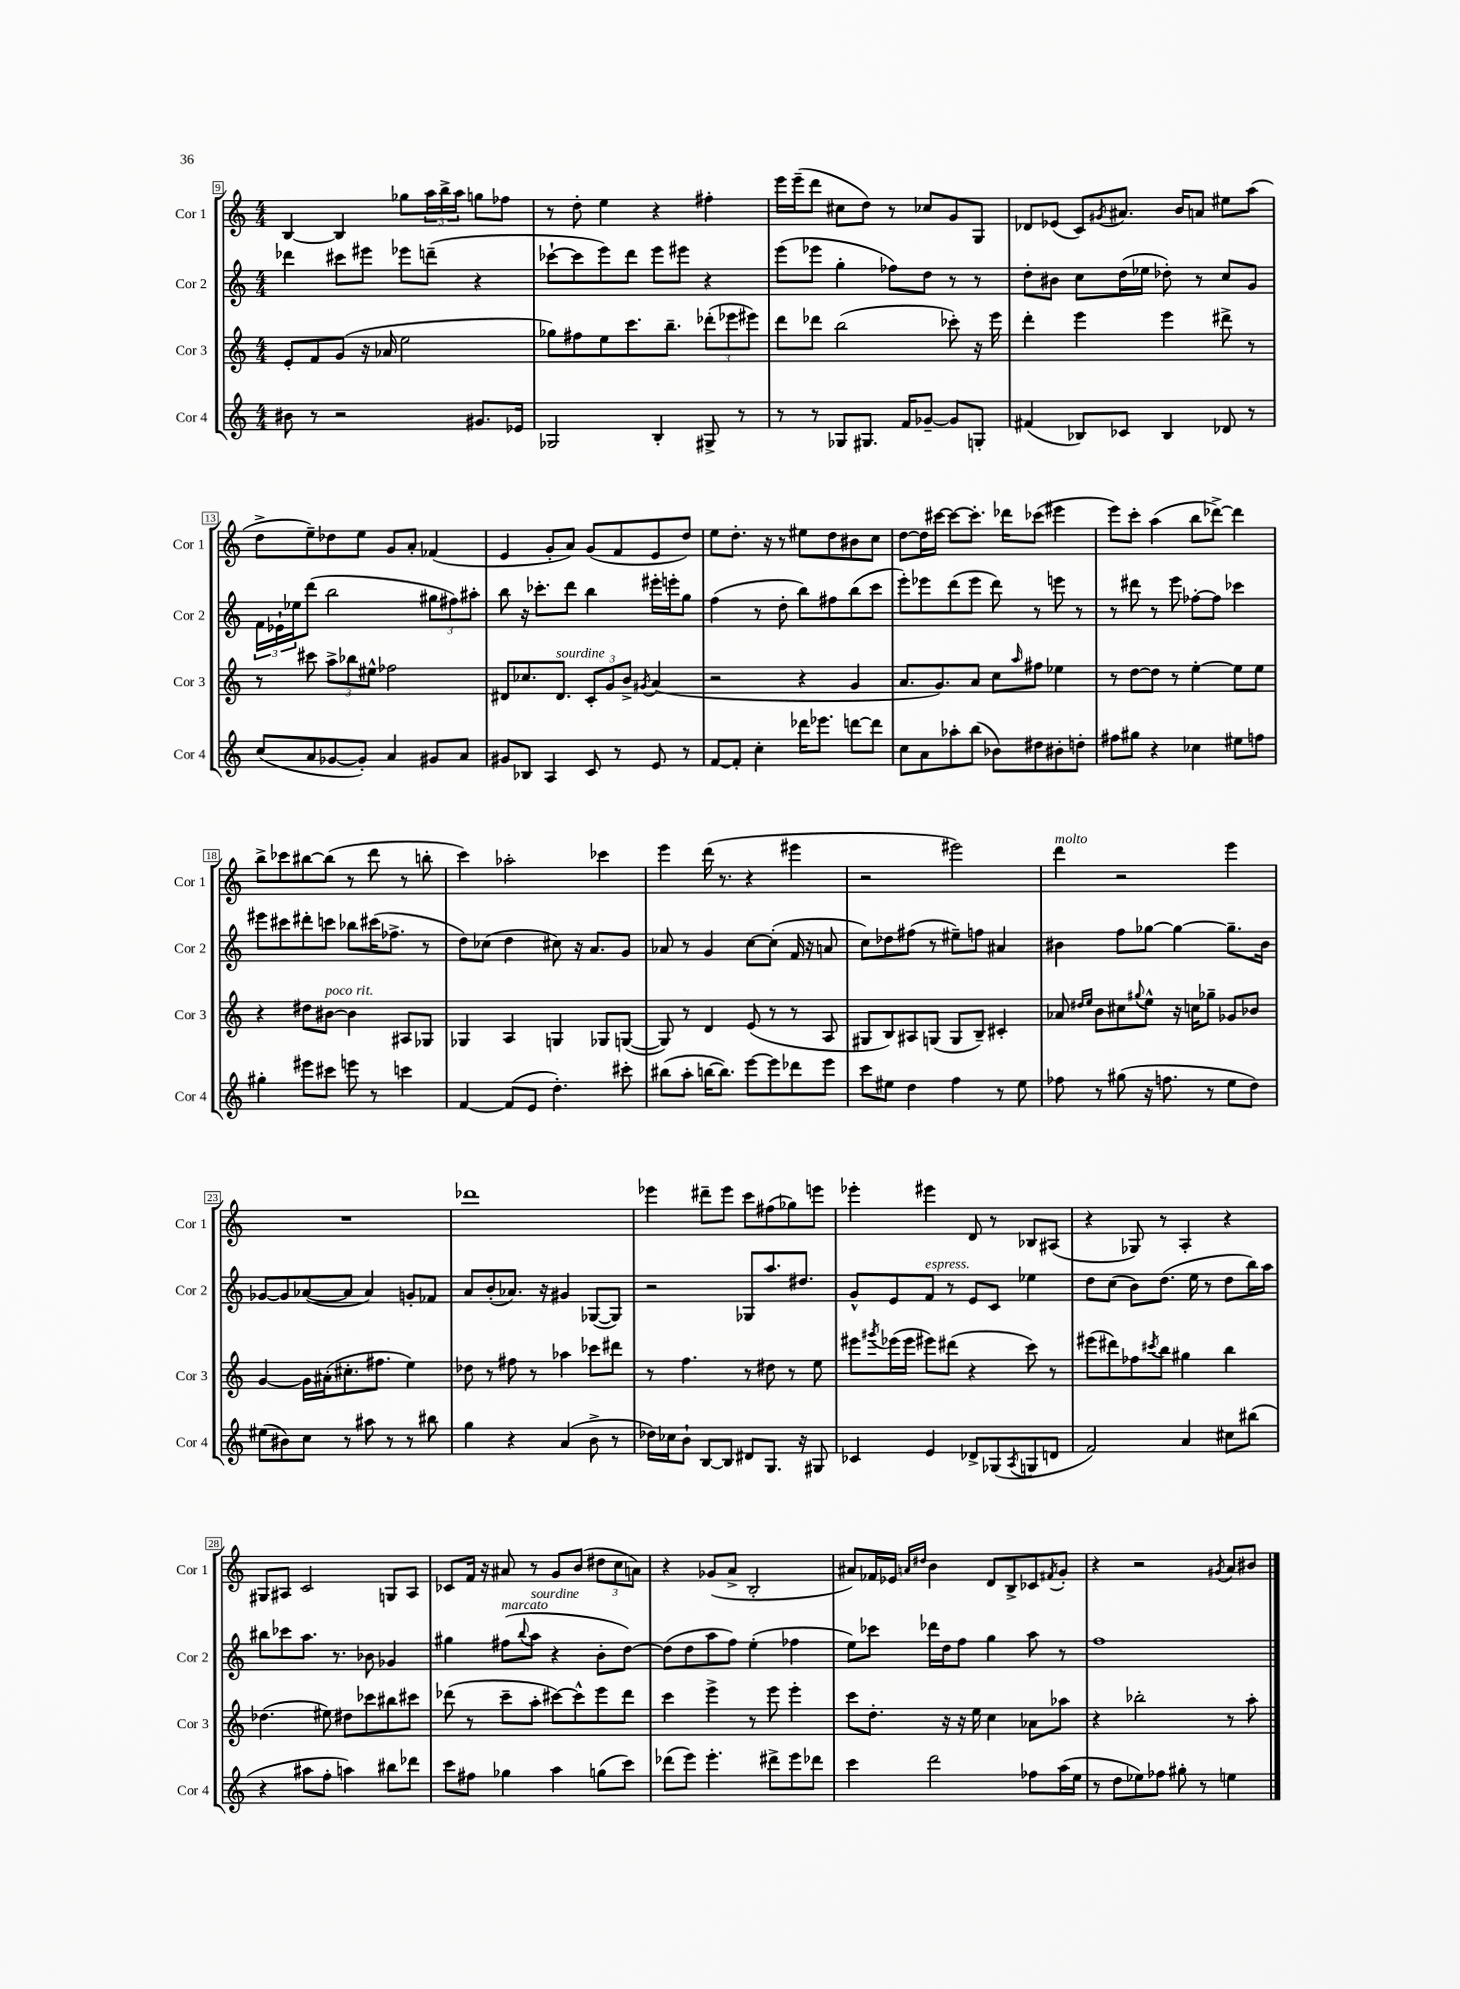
<<
\new StaffGroup <<
\new Staff = "s0" \with { instrumentName = "Cor 1" shortInstrumentName = "Cor 1" } {
    \clef treble \key c \major \numericTimeSignature \time 4/4
    b4~ b4 ges''8 \tuplet 3/2 { a''16 b''16-> a''16 } g''8 fes''8 |
    r8 d''8-. e''4 r4 fis''4-. |
    e'''16 e'''16--( d'''8 cis''8 d''8) r8 ces''8 g'8 g8 |
    des'8 ees'8( c'8) \acciaccatura { gis'8 } ais'8. b'16 a'8 eis''8 a''8( |
    d''8-> e''8--) des''8 e''8 g'8 a'8-. fes'4( |
    e'4 g'8-. a'8) g'8( f'8 e'8 d''8) |
    e''8 d''8.-. r16 r8 eis''8 d''8 bis'8 c''8 |
    d''8~ d''16 cis'''16~ cis'''8~ cis'''8.-. des'''16 ces'''8( eis'''4 |
    e'''8) c'''8-. a''4( b''8 des'''8~->) des'''4 |
    b''8-> ces'''8 bis''8~ bis''8( r8 d'''8 r8 b''8-. |
    c'''4) aes''2-. ces'''4 |
    e'''4 d'''16( r8. r4 eis'''4 |
    r2 eis'''2) |
    d'''4^\markup { \italic "molto" } r2 e'''4 |
    R1 |
    des'''1 |
    ees'''4 dis'''8-- ees'''8 c'''8 fis''8( ges''8) e'''8 |
    ees'''4-. eis'''4 d'8 r8 bes8 ais8( |
    r4 ges8) r8 a4-. r4 |
    gis8 ais8 c'2 g8 ais8 |
    ces'8 f'16 r16 ais'8 r8 g'8 b'8( \tuplet 3/2 { dis''8 c''8 a'8) } |
    r4 ges'8( a'8-> b2-. |
    ais'8) fes'16 ees'16 \grace { a'16 dis''16 } b'4 d'8 b8-> ces'8 \acciaccatura { fis'8 } g'8-. |
    r4 r2 \acciaccatura { gis'8 } a'8 bis'8 \bar "|." |
}
\new Staff = "s1" \with { instrumentName = "Cor 2" shortInstrumentName = "Cor 2" } {
    \clef treble \key c \major \numericTimeSignature \time 4/4
    des'''4 cis'''8 eis'''8 ees'''8 d'''8--( r4 |
    ces'''8~-! ces'''8 e'''8) d'''8 e'''8 eis'''8 r4 |
    e'''8( ees'''8 g''4-. fes''8) d''8 r8 r8 |
    d''8-. bis'8 c''8 d''16( ees''16 des''8-.) r8 c''8 g'8 |
    \tuplet 3/2 { f'16 ees'16-! ees''16 } d'''8( b''2 \tuplet 3/2 { gis''8 fis''8) ais''8-. } |
    b''8 r16 ces'''8.-. d'''8 b''4 eis'''16-. e'''16-. g''8 |
    f''4( r8 d''8-. b''8) fis''8 b''8( c'''8 |
    e'''8-.) ees'''8 d'''8( ees'''8 d'''8) r8 e'''8 r8 |
    r8 dis'''8 r8 e'''8 fes''8~-. fes''8 ces'''4 |
    eis'''8 cis'''8 dis'''8-. c'''8 bes''8 cis'''16( fes''8.-> r8 |
    d''8) ces''8( d''4 cis''8) r16 a'8. g'8 |
    aes'8 r8 g'4 c''8~ c''8-.( f'16 r16 a'8 |
    c''8) des''8 fis''8( r8 eis''8--) f''8 ais'4 |
    bis'4 f''8 ges''8~ ges''4~ ges''8.-- bis'16 |
    ges'8~ ges'8 aes'8~( aes'8 aes'4) g'8-. fes'8 |
    a'8 b'8-.( aes'8.) r16 gis'4 ges8~( ges8) |
    r2 ges8 a''8. dis''8. |
    g'8-^ e'8 f'8^\markup { \italic "espress." } r8 e'8 c'8 ees''4 |
    d''8 c''8( b'8) d''8.( e''16 r8 d''8 b''16) a''16 |
    bis''8 ces'''8 a''8. r8. bes'8 ges'4 |
    gis''4 fis''8^\markup { \italic "marcato" }( \appoggiatura { b''8 } a''8^\markup { \italic "sourdine" } r4 b'8-. d''8~) |
    d''8( d''8 a''8 f''8) e''4-.( fes''4 |
    e''8) ces'''8 des'''16 d''16 f''8 g''4 a''8 r8 |
    f''1 \bar "|." |
}
\new Staff = "s2" \with { instrumentName = "Cor 3" shortInstrumentName = "Cor 3" } {
    \clef treble \key c \major \numericTimeSignature \time 4/4
    e'8-. f'8 g'8( r16 aes'16 e''2 |
    ges''8) fis''8 e''8 c'''8. b''8.-- \tuplet 3/2 { des'''8-.( ees'''8 eis'''8) } |
    d'''8 des'''8 b''2( ces'''8-.) r16 e'''16 |
    d'''4-. e'''4 e'''4 dis'''8-> r8 |
    r8 cis'''8 \tuplet 3/2 { a''8-> bes''8 eis''8-^ } fes''2 |
    dis'8 ces''8. dis'8.^\markup { \italic "sourdine" } \tuplet 3/2 { c'8-. g'8 b'8-> } \acciaccatura { gis'8 } a'4( |
    r2 r4 g'4 |
    a'8. g'8.) a'8 c''8 \grace { a''16 } fis''8 ees''4 |
    r8 d''8~ d''8 r8 e''4~-. e''8 e''8 |
    r4 dis''8 bis'8~^\markup { \italic "poco rit." } bis'4 ais8 ges8 |
    ges4 a4 g4 ges8 g8~( |
    g8) r8 d'4 e'8( r8 r8 a8 |
    gis8 b8) ais8 g8( g8 b8--) cis'4-. |
    aes'8 \grace { dis''16 e''16 } b'8 cis''8 \appoggiatura { gis''8 } e''8-^ r16 c''16 ges''8-- ges'8 bes'8 |
    g'4~ g'16 ais'16-.( cis''8.-. fis''8. e''4) |
    des''8 r8 fis''8 r8 aes''4 ces'''8 dis'''8 |
    r8 f''4. r8 dis''8 r8 e''8 |
    eis'''8 \acciaccatura { gis'''8 } ees'''16( ees'''16 eis'''8) dis'''8( r4 c'''8) r8 |
    eis'''8( dis'''8) fes''8 \acciaccatura { cis'''8 } b''8 gis''4 b''4 |
    des''4.( eis''8) dis''8 ces'''8 bis''8 cis'''8 |
    des'''8( r8 c'''8-- a''8-. cis'''8~) cis'''8-^ e'''8 des'''8 |
    c'''4 e'''4-> r8 e'''8 e'''4-. |
    c'''8 d''8.-. r16 r16 e''16 c''4 aes'8 aes''8 |
    r4 bes''2-. r8 a''8-. \bar "|." |
}
\new Staff = "s3" \with { instrumentName = "Cor 4" shortInstrumentName = "Cor 4" } {
    \clef treble \key c \major \numericTimeSignature \time 4/4
    bis'8 r8 r2 gis'8. ees'16 |
    ges2 b4-. gis8-> r8 |
    r8 r8 ges8 gis8. f'16 ges'8~-- ges'8 g8-. |
    fis'4( bes8) ces'8 bes4 des'8 r8 |
    c''8( a'8 ges'8~ ges'8-.) a'4 gis'8 a'8 |
    gis'8 bes8 a4 c'8 r8 e'8 r8 |
    f'8~ f'8-. c''4-. des'''16 ees'''8. d'''8~ d'''8 |
    c''8 a'8 aes''8-. b''8( bes'8) dis''8 bis'8-. d''8-. |
    fis''8 gis''8 r4 ces''4 eis''8 f''8 |
    gis''4-. eis'''8 cis'''8 e'''8 r8 c'''4 |
    f'4~ f'8( e'8 d''4.-.) cis'''8-. |
    bis''8( a''8-. b''16~ b''8.) e'''8~ e'''8 des'''8 e'''8 |
    c'''8 eis''8 d''4 f''4 r8 eis''8 |
    fes''8 r8 gis''8( r16 f''8. r8 e''8 d''8) |
    eis''8( bis'8) c''8 r8 ais''8 r8 r8 bis''8 |
    g''4 r4 a'4( b'8-> r8 |
    des''16) ces''16 b'8-! b8~ b8 dis'8 g8. r16 gis8 |
    ces'4 e'4 des'8-> ges8( \acciaccatura { a8 } g8 d'8 |
    f'2) a'4 cis''8 bis''8( |
    r4 ais''8 f''8-. a''4) bis''8 des'''8 |
    c'''8 fis''8 ges''4 a''4 g''8( c'''8) |
    des'''8( e'''8) e'''4.-. dis'''8-> e'''8 des'''8 |
    c'''4 d'''2 fes''8 a''16( e''16 |
    r8 d''8 ees''8) fes''8 gis''8-. r8 e''4 \bar "|." |
}
>>
>>
\layout { \context { \Score currentBarNumber = #9 \override BarNumber.stencil = #(make-stencil-boxer 0.1 0.3 ly:text-interface::print) } }
